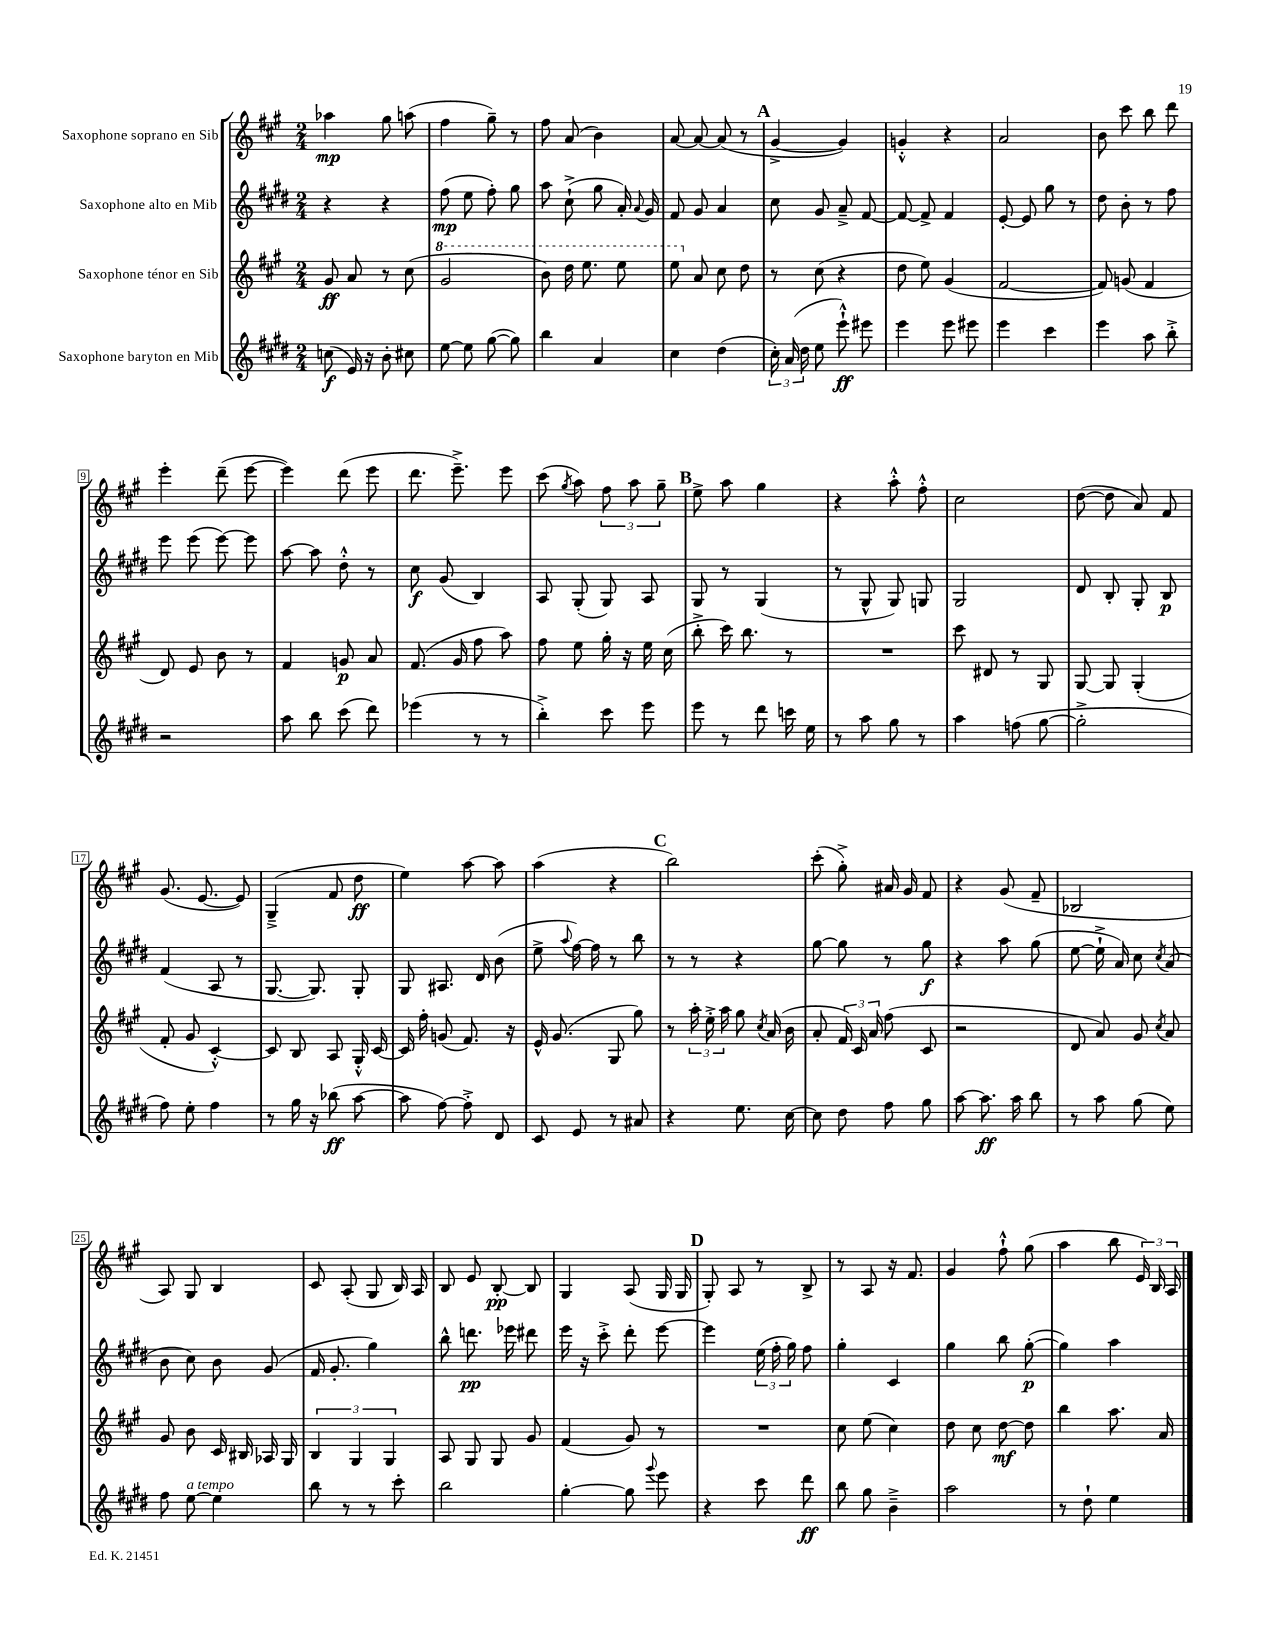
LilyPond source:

<<
\new StaffGroup <<
\new Staff = "s0" \with { instrumentName = "Saxophone soprano en Sib" } {
    \clef treble \key a \major \numericTimeSignature \time 2/4
    \autoBeamOff aes''4\mp gis''8 a''8( |
    fis''4 gis''8--) r8 |
    fis''8 a'8( b'4) |
    a'8~ a'8~ a'8( r8 |
    \mark \markup { \bold "A" } gis'4~-> gis'4) |
    g'4-.-^ r4 |
    a'2 |
    b'8 cis'''8 b''8 d'''8 |
    e'''4-. d'''8--( e'''8~ |
    e'''4) d'''8( e'''8 |
    d'''8. e'''8.--->) e'''8 |
    cis'''8( \acciaccatura { gis''8 } a''8) \tuplet 3/2 { fis''8 a''8 gis''8-- } |
    \mark \markup { \bold "B" } e''8-> a''8 gis''4 |
    r4 a''8-.-^ fis''8-.-^ |
    cis''2 |
    d''8~( d''8 a'8) fis'8 |
    gis'8.( e'8.~ e'8) |
    gis4--->( fis'8 d''8\ff |
    e''4) a''8~ a''8 |
    a''4( r4 |
    \mark \markup { \bold "C" } b''2) |
    cis'''8-.( gis''8-.->) ais'16 gis'16 fis'8 |
    r4 gis'8( fis'8-- |
    bes2 |
    a8) gis8 b4 |
    cis'8 a8-.( gis8 b16) a16 |
    b8 e'8 b8~-.\pp b8 |
    gis4 a8( gis16 gis16 |
    \mark \markup { \bold "D" } gis8-.) a8 r8 b8-> |
    r8 a8 r16 fis'8. |
    gis'4 fis''8-!-^ gis''8( |
    a''4 b''8 \tuplet 3/2 { e'16) b16 a16 } \bar "|." |
}
\new Staff = "s1" \with { instrumentName = "Saxophone alto en Mib" } {
    \clef treble \key e \major \numericTimeSignature \time 2/4
    \autoBeamOff r4 r4 |
    fis''8\mp( e''8 fis''8-.) gis''8 |
    a''8 cis''8-!->( gis''8 a'16-.) \appoggiatura { a'8 } gis'16 |
    fis'8 gis'8 a'4 |
    \mark \markup { \bold "A" } cis''8 gis'8 a'8---> fis'8~ |
    fis'8~ fis'8-> fis'4 |
    e'8~-. e'8 gis''8 r8 |
    dis''8 b'8-. r8 fis''8 |
    e'''8 e'''8( e'''8~) e'''8 |
    a''8~ a''8 dis''8-.-^ r8 |
    cis''8\f gis'8( b4) |
    a8 gis8-.( gis8) a8 |
    \mark \markup { \bold "B" } gis8 r8 gis4( |
    r8 gis8-^ gis8) g8 |
    gis2 |
    dis'8 b8-. gis8-. b8\p |
    fis'4( a8 r8 |
    gis8.~ gis8.) gis8-. |
    gis8 ais8. dis'16 b'8( |
    e''8-> \appoggiatura { a''8 } fis''16~) fis''16 r8 b''8 |
    \mark \markup { \bold "C" } r8 r8 r4 |
    gis''8~ gis''8 r8 gis''8\f |
    r4 a''8 gis''8( |
    e''8~ e''16-!-> a'16) cis''8 \acciaccatura { cis''8 } a'8( |
    b'8 cis''8) b'8 gis'8( |
    fis'16 gis'8.-. gis''4) |
    b''8-^ d'''8.\pp ees'''16 dis'''8 |
    e'''16 r16 cis'''8-.-> dis'''8-. e'''8~ |
    \mark \markup { \bold "D" } e'''4 \tuplet 3/2 { e''16( fis''16-. gis''16) } fis''8 |
    gis''4-. cis'4 |
    gis''4 b''8 gis''8~-.\p( |
    gis''4) a''4 \bar "|." |
}
\new Staff = "s2" \with { instrumentName = "Saxophone ténor en Sib" } {
    \clef treble \key a \major \numericTimeSignature \time 2/4
    \autoBeamOff gis'8\ff a'8 r8 cis''8( |
    \ottava #1 gis''2 |
    b''8) d'''16 e'''8. e'''8 |
    e'''8 \ottava #0 a'8 cis''8 d''8 |
    \mark \markup { \bold "A" } r8 cis''8( r4 |
    d''8 e''8) gis'4( |
    fis'2~ |
    fis'8) g'8( fis'4 |
    d'8) e'8 b'8 r8 |
    fis'4 g'8\p a'8 |
    fis'8.( gis'16 fis''8 a''8) |
    fis''8 e''8 gis''16-. r16 e''16 cis''16( |
    \mark \markup { \bold "B" } b''8-.-> cis'''16) b''8. r8 |
    R2 |
    cis'''8 dis'8 r8 gis8 |
    gis8~ gis8 gis4-.( |
    fis'8-. gis'8 cis'4~-.-^) |
    cis'8 b8 a8 gis16-.-^ cis'16~ |
    cis'16 fis''16-. g'8( fis'8.) r16 |
    e'16-^ gis'8.( gis8 gis''8) |
    \mark \markup { \bold "C" } r8 \tuplet 3/2 { a''16-. e''16-.-> a''16 } gis''8 \acciaccatura { cis''8 } a'16( b'16 |
    a'8-. \tuplet 3/2 { fis'16) cis'16 a'16 } fis''8( cis'8 |
    r2 |
    d'8 a'8) gis'8 \acciaccatura { cis''8 } a'8 |
    gis'8 b'8 cis'16 bis16 aes16 gis16 |
    \tuplet 3/2 { b4 gis4 gis4 } |
    a8 gis8 gis8 gis'8 |
    fis'4( gis'8) r8 |
    \mark \markup { \bold "D" } R2 |
    cis''8 e''8( cis''4) |
    d''8 cis''8 d''8~\mf d''8 |
    b''4 a''8. a'16 \bar "|." |
}
\new Staff = "s3" \with { instrumentName = "Saxophone baryton en Mib" } {
    \clef treble \key e \major \numericTimeSignature \time 2/4
    \autoBeamOff c''8\f( e'16) r16 b'8-. cis''8 |
    e''8~ e''8 gis''8~( gis''8) |
    b''4 a'4 |
    cis''4 dis''4( |
    \mark \markup { \bold "A" } \tuplet 3/2 { cis''16-.) a'16( dis''16 } e''8 e'''8-!-^\ff) eis'''8 |
    e'''4 e'''8 eis'''8 |
    e'''4 cis'''4 |
    e'''4 a''8 b''8-.-> |
    r2 |
    a''8 b''8 cis'''8( dis'''8) |
    ees'''4( r8 r8 |
    b''4-.->) cis'''8 e'''8 |
    \mark \markup { \bold "B" } e'''8 r8 dis'''8 c'''16 e''16 |
    r8 a''8 gis''8 r8 |
    a''4 f''8( gis''8~ |
    gis''2-.-> |
    fis''8) e''8-. fis''4 |
    r8 gis''16 r16 bes''8\ff( a''8~ |
    a''8 fis''8~) fis''8-.-> dis'8 |
    cis'8 e'8 r8 ais'8 |
    \mark \markup { \bold "C" } r4 e''8. cis''16~ |
    cis''8 dis''8 fis''8 gis''8 |
    a''8~ a''8.\ff a''16 b''8 |
    r8 a''8 gis''8( e''8) |
    fis''8 e''8~^\markup { \italic "a tempo" } e''4 |
    b''8 r8 r8 cis'''8-. |
    b''2 |
    gis''4~-. gis''8 \appoggiatura { gis'''8 } e'''8 |
    \mark \markup { \bold "D" } r4 cis'''8 dis'''8\ff |
    b''8 gis''8 b'4---> |
    a''2 |
    r8 dis''8-! e''4 \bar "|." |
}
>>
>>
\layout { \context { \Score \override BarNumber.stencil = #(make-stencil-boxer 0.1 0.3 ly:text-interface::print) } }
